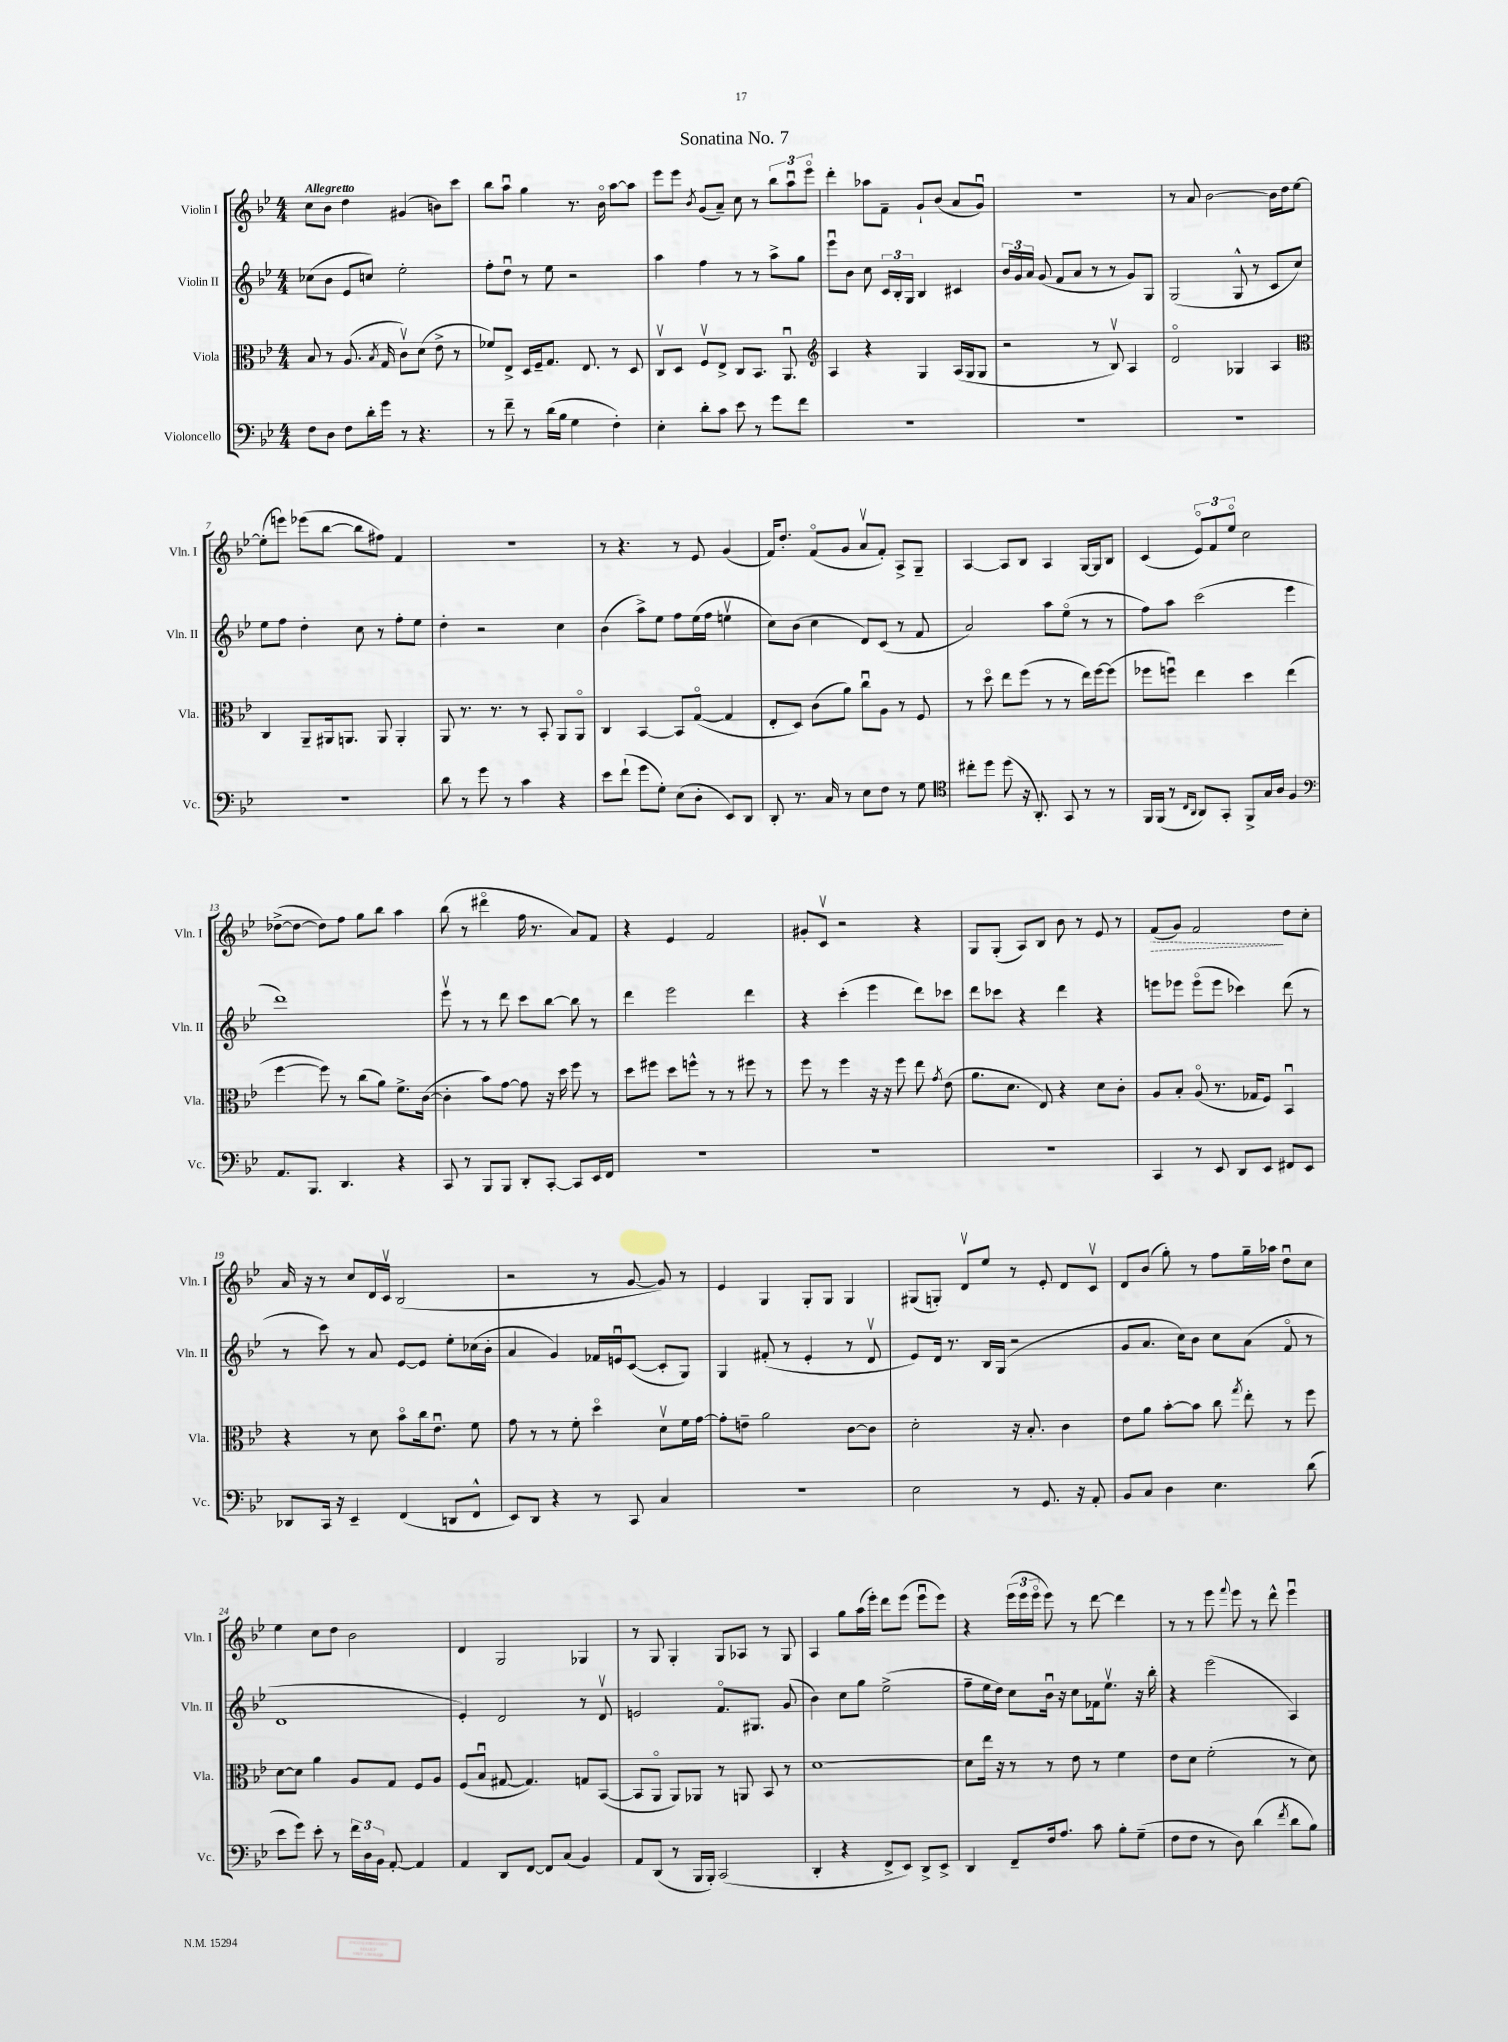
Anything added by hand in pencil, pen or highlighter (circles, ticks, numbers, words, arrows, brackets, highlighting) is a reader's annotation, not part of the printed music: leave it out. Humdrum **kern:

**kern	**kern	**kern	**kern	**dynam
*part4	*part3	*part2	*part1	*part1
*staff4	*staff3	*staff2	*staff1	*staff1
*I"Violoncello	*I"Viola	*I"Violin II	*I"Violin I	*
*I'Vc.	*I'Vla.	*I'Vln. II	*I'Vln. I	*
*clefF4	*clefC3	*clefG2	*clefG2	*
*k[b-e-]	*k[b-e-]	*k[b-e-]	*k[b-e-]	*
*M4/4	*M4/4	*M4/4	*M4/4	*
=1	=1	=1	=1	=1
!	!	!	!LO:TX:a:B:t=Allegretto	!
8F\L	8B-/	(8cc-X\L	8cc\L	.
8D\J	8r	8b-\J	8b-\J	.
8F\L	(8.A/	8e-/L	4dd\	.
16d'\L	.	8ccn/J)	.	.
.	8qB-/	.	.	.
16g\JJ	16G/	.	.	.
8r	8cv\L)	2ee-'\	(4g#X/	.
4.r	(8d\J	.	.	.
.	8e-^\	.	8bn\L)	.
.	8r	.	8ccc\J	.
=2	=2	=2	=2	=2
8r	8f-X/L)	8ff'\L	8bb-\L	.
8f~\	8E-^/J	8ddu\J	8aau\J	.
8r	16D/LL	8r	4gg\	.
.	16F~/J	.	.	.
(16d\LL	8.G/J	8ee-\	.	.
16B-\JJ	.	.	.	.
4G\	.	2r	8.r	.
.	8.E-/	.	.	.
.	.	.	16b-\	.
4F'\)	8r	.	[8aa\L	.
.	8D/	.	8aa\J]	.
=3	=3	=3	=3	=3
4E-'\	8Cv/L	4aa\	8eee-\L	.
.	8D/J	.	8eee-\J	.
.	.	.	8qb-/	.
8d'\L	8Fv/L	4ff\	(8g/L	.
8c\J	8E-^/J	.	8a~/J)	.
8e-\	8C/L	8r	8cc\	.
8r	8.BB-/J	8r	8r	.
8g\L	.	8aa^\L	12bb-\L	.
.	8.AAu/	.	.	.
.	.	.	12aau\	.
8f\J	.	8gg\J	.	.
.	.	.	12eee-\J	.
=4	=4	=4	=4	=4
*	*clefG2	*	*	*
1r	4A/	8eee-u\L	4ddd'\	.
.	.	8b-\J	.	.
.	4r	8cc\	8aa-X\L	.
.	.	24c/LL	8f~\J	.
.	.	24B-'/	.	.
.	.	24G/JJ	.	.
.	4G/	4B-/	8g`/L	.
.	.	.	(8b-/J	.
.	(16A/LL	4c#X/	8a/L	.
.	16G/J	.	.	.
.	8G/J	.	8gu/J)	.
=5	=5	=5	=5	=5
1r	2r	24b-/LL	1r	.
.	.	24g/	.	.
.	.	24a/JJ	.	.
.	.	(8g/	.	.
.	.	8f/L	.	.
.	.	8a/J	.	.
.	8r	8r	.	.
.	8B-v/)	8r	.	.
.	4A/	8g/L)	.	.
.	.	8G/J	.	.
=6	=6	=6	=6	=6
1r	2d/	(2G/	8r	.
.	.	.	8a/	.
.	.	.	[2b-\	.
.	4G-X/	8G^^/	.	.
.	.	8r	.	.
.	4A/	8c/L	16b-\LL]	.
.	.	.	16dd\J	.
.	.	8cc/J)	[8ee-\J	.
!!LO:LB:g=z
=7	=7	=7	=7	=7
*	*clefC3	*	*	*
1r	4C/	8ee-\L	(8ee-'\L]	.
.	.	8ff\J	8eeen\J)	.
.	8AA~/L	4dd'\	(8eee-X\L	.
.	16AA#X/k	.	[8bb-\J	.
.	8.AAn/J	.	.	.
.	.	8cc\	8bb-\L]	.
.	8AA/	8r	8ff#X\J)	.
.	4AA'/	8ff'\L	4f/	.
.	.	8ee-\J	.	.
=8	=8	=8	=8	=8
8d\	8AA/	4dd'\	1r	.
8r	8.r	.	.	.
8g\	.	2r	.	.
.	8.r	.	.	.
8r	.	.	.	.
4c\	8r	.	.	.
.	8BB-'/	.	.	.
4r	8AA/L	4cc\	.	.
.	8AA/J	.	.	.
=9	=9	=9	=9	=9
8e-\L	4C/	(4b-\	8r	.
(8f`\J	.	.	4.r	.
8g\L	[4BB-/	8aa^\L)	.	.
8G'\J)	.	8ee-\J	.	.
(8E-\L	8BB-/L]	8ff\L	8r	.
8D'\J	([8G/J	(16ee-\L	8e-/	.
.	.	16ff\JJ	.	.
8EE-/L)	4G/]	4eenv\	(4g/	.
8DD/J	.	.	.	.
=10	=10	=10	=10	=10
8DD'/	8E-'/L	8cc\L)	16f/KL)	.
.	.	.	8.dd'/J	.
8.r	8D/J)	(8b-\J	.	.
.	(8c\L	4cc\	(8f/L	.
16C/	.	.	.	.
8r	8a\J)	.	8g/J	.
8E-\L	8ccu\L	8d/L)	8av/L	.
8F\J	8A\J	(8c/J	8f'/J)	.
8r	8r	8r	8A^/L	.
8G\	8F/	8f/	8G~/J	.
=11	=11	=11	=11	=11
*clefC4	*	*	*	*
8cc#X'\L	8r	2a/)	[4A/	.
8dd\J	8dd\	.	.	.
(8dd\	8ee-\L	.	8A/L]	.
16r	(8ff\J	.	8B-/J	.
8.AA'/)	.	.	.	.
.	8r	8aa\L	4A/	.
8GG/	8r	(8ee-\J	.	.
8r	16ee-\LL)	8r	[16G/LL	.
.	[16ff\J	.	16G/J]	.
8r	(8ff\J]	8r	8B-/J	.
=12	=12	=12	=12	=12
16FF/LL	8ff-X\L	8ff\L)	(4c/	.
(16FF/JJ	.	.	.	.
8r	8ffnu\J)	8aa\J	.	.
16qqC/LL	.	.	.	.
16qqAA/JJ	.	.	.	.
8AA/L)	4ee-\	(2ccc\	12e-/L)	.
.	.	.	12f/	.
8GG'/J	.	.	.	.
.	.	.	12ee-/J	.
8FF^/L	4dd\	.	2cc\	.
16G/L	.	.	.	.
16A/JJ	.	.	.	.
4F/	(4ee-\	4eee-\	.	.
!!LO:LB:g=z
=13	=13	=13	=13	=13
*clefF4	*	*	*	*
8.AA/L	[4ff\	1ddd)	([8dd-X^\L	.
.	.	.	8dd-\J_	.
8.BBB-/J	.	.	.	.
.	8ff\])	.	8dd-\L])	.
4.DD/	8r	.	8ff\J	.
.	(8cc\L	.	8gg\L	.
.	8a\J)	.	8bb-\J	.
4r	8.f^\L	.	4aa\	.
.	([16c\Jk	.	.	.
=14	=14	=14	=14	=14
8CC/	4c'\]	8eee-v\	(8bb-\	.
8r	.	8r	8r	.
8BBB-/L	8b-\L)	8r	4ddd#X\	.
8BBB-/J	[8g\J	8ddd\	.	.
8DD'/L	8g\]	8ccc\L	16ff\	.
.	.	.	8.r	.
[8CC'/J	16r	[8bb-\J	.	.
.	16dd\	.	.	.
8CC/L]	8ff\	8bb-\]	8a/L)	.
16EE-/L	8r	8r	8f/J	.
16FF/JJ	.	.	.	.
=15	=15	=15	=15	=15
1r	8dd\L	4ddd\	4r	.
.	8ff#X\J	.	.	.
.	8dd\L	2eee-\	4e-/	.
.	8ffn^^\J	.	.	.
.	8r	.	2f/	.
.	8r	.	.	.
.	8ff#X\	4ddd\	.	.
.	8r	.	.	.
=16	=16	=16	=16	=16
1r	8ff\	4r	8g#X'/L	.
.	8r	.	8cv/J	.
.	4ff\	(4ccc'\	2r	.
.	16r	4eee-\	.	.
.	16r	.	.	.
.	8ff\	.	.	.
.	8ee-\	8ddd\L)	4r	.
.	8qg/	.	.	.
.	(8e-\	8ccc-X\J	.	.
=17	=17	=17	=17	=17
1r	8.a\L	8ddd\L	8G/L	.
.	.	8ccc-X\J	(8G'/J	.
.	8.d\J	.	.	.
.	.	4r	8A/L)	.
.	8E-/)	.	8B-/J	.
.	4r	4ddd\	8b-\	.
.	.	.	8r	.
.	8d\L	4r	8e-/	.
.	8c'\J	.	8r	.
=18	=18	=18	=18	=18
!	!	!	!	!LO:HP:b
4CC/	8A/L	8eeen\L	(8f/L	>
.	8B-'/J	8eee-X\J	8g/J)	.
8r	(8A/	(8eee-\L	2f/	.
8EE-/	8.r	8eee-\J	.	.
8DD/L	.	4ccc-X\)	.	.
.	16G-X/KL	.	.	.
8EE-/J	8F/J)	.	.	.
8FF#X/L	4BB-u/	(8ddd\	8dd\L	]
8EE-/J	.	8r	8cc'\J	.
!!LO:LB:g=z
=19	=19	=19	=19	=19
8DD-X/L	4r	8r	16a/	.
.	.	.	16r	.
16CC/Jk	.	8ccc\)	8r	.
16r	.	.	.	.
4EE-~/	8r	8r	8cc/L	.
.	8d\	8a/	16d/L	.
.	.	.	16cv/JJ	.
(4FF/	8b-\L	[8e-/L	(2B-/	.
.	16cc\k	8e-/J]	.	.
.	8.e-u\J	.	.	.
8DDn/L	.	8ee-'\L	.	.
8FF^^/J	8f\	(16cc-X\L	.	.
.	.	16b-'\JJ	.	.
=20	=20	=20	=20	=20
8EE-/L)	8g\	4a/	2r	.
8DD/J	8r	.	.	.
4r	8r	4g/)	.	.
.	8f'\	.	.	.
8r	4dd\	16f-X/LL	8r	.
.	.	16enu/J	.	.
8CC/	.	([8c/J	[8g/	.
4C/	8dv\L	8c'/L]	8g/])	.
.	16f\L	8G/J)	8r	.
.	[16g\JJ	.	.	.
=21	=21	=21	=21	=21
1r	8g'\L]	4G/	4e-/	.
.	8en~\J	.	.	.
.	2a\	(8f#X'/	4G/	.
.	.	8r	.	.
.	.	4e-'/	8G'/L	.
.	.	.	8G/J	.
.	[8c\L	8r	4G/	.
.	8c\J]	8dv/	.	.
=22	=22	=22	=22	=22
2E-\	2d'\	8e-/L)	(8G#X/L	.
.	.	16d/Jk	8Gn'/J)	.
.	.	8.r	.	.
.	.	.	8dv/L	.
.	.	16B-/LL	8ee-/J	.
.	.	(16G/JJ	.	.
8r	16r	2r	8r	.
.	8.B-'/	.	.	.
8.GG/	.	.	8e-'/	.
.	4c\	.	8d/L	.
16r	.	.	.	.
8AA'/	.	.	8cv/J	.
=23	=23	=23	=23	=23
8BB-/L	8e-\L	8g/L	8d/L	.
8C/J	8a\J	8.a/J	(8b-/J	.
4D\	[8b-'\L	.	8gg'\)	.
.	.	16cc\KL)	.	.
.	8b-\J]	8b-\J	8r	.
4.E-\	8cc\	8cc\L	8ff\L	.
.	8qgg/	.	.	.
.	8ee-'\	(8a\J	16gg~\L	.
.	.	.	16aa-X\JJ	.
.	8r	8f/	8ddu\L	.
(8d\	8ff\	8r	8cc\J	.
!!LO:LB:g=z
=24	=24	=24	=24	=24
8e-\L	[8d\L	1d	4ee-\	.
8g\J)	8d\J]	.	.	.
8e-'\	4a\	.	8cc\L	.
8r	.	.	8dd\J	.
24f\LL	8A/L	.	2b-\	.
24D\	.	.	.	.
24BB-\JJ	.	.	.	.
[8AA'/	8G/J	.	.	.
4AA/]	8F/L	.	.	.
.	8A/J	.	.	.
=25	=25	=25	=25	=25
4AA/	(8F/L	4e-'/)	4d/	.
.	8B-u/J	.	.	.
8DD/L	[8G#X/	2d/	2G/	.
[8FF/J	4.G#/])	.	.	.
8FF/L]	.	.	.	.
(8C/J	.	.	.	.
4BB-/)	8Gn/L	8r	4G-X/	.
.	([8BB-/J	8dv/	.	.
=26	=26	=26	=26	=26
8AA/L	8BB-/L]	2en/	8r	.
(8DD/J	8AA/J	.	8G/	.
8r	8AA/L)	.	4G'/	.
16BBB-/LL	8AA-X/J	.	.	.
16BBB-'/JJ)	.	.	.	.
(2CC/	8r	8.f/L	8G/L	.
.	8AAn/	.	8A-X/J	.
.	.	8.G#X/J	.	.
.	8BB-/	.	8r	.
.	8r	(8g/	8G/	.
=27	=27	=27	=27	=27
4DD'/	[1d	4b-\)	4A/	.
4r	.	8cc\L	8gg\L	.
.	.	8gg\J	(16aa\L	.
.	.	.	16eee-'\JJ)	.
8FF^/L	.	(2ee-^\	8ddd\L	.
8EE-/J)	.	.	(8eee-\J	.
8DD^/L	.	.	8eee-u\L	.
8EE-^/J	.	.	8eee-\J)	.
=28	=28	=28	=28	=28
4DD/	8d\L]	8ff~\L	4r	.
.	16ee-\Jk	16ee-\L	.	.
.	16r	16dd\JJ)	.	.
8FF~/L	8r	8cc\L	(24eee-\LL	.
.	.	.	24eee-\	.
.	.	.	24eee-\JJ	.
16F/k	8r	16b-u\Jk	8eee-\)	.
8.A/J	.	16r	.	.
.	8e-\	8cc\L	8r	.
8c\	8r	16f-X\k	[8ddd\	.
.	.	8.ee-v\J	.	.
8B-'\L	4f\	.	4ddd\]	.
(8G~\J	.	16r	.	.
.	.	16bb-'\	.	.
=29	=29	=29	=29	=29
8F\L	8e-\L	4r	8r	.
8F\J	8d\J	.	8r	.
8r	(2f'\	(2eee-\	8eee-\	.
.	.	.	8qqfff/	.
8D\)	.	.	8eee-\	.
(4d\	.	.	8r	.
.	.	.	8ddd^^\	.
8qf/	.	.	.	.
8d\L	8r	4A/)	4eee-u\	.
8B-\J)	8d\)	.	.	.
==	==	==	==	==
*-	*-	*-	*-	*-
